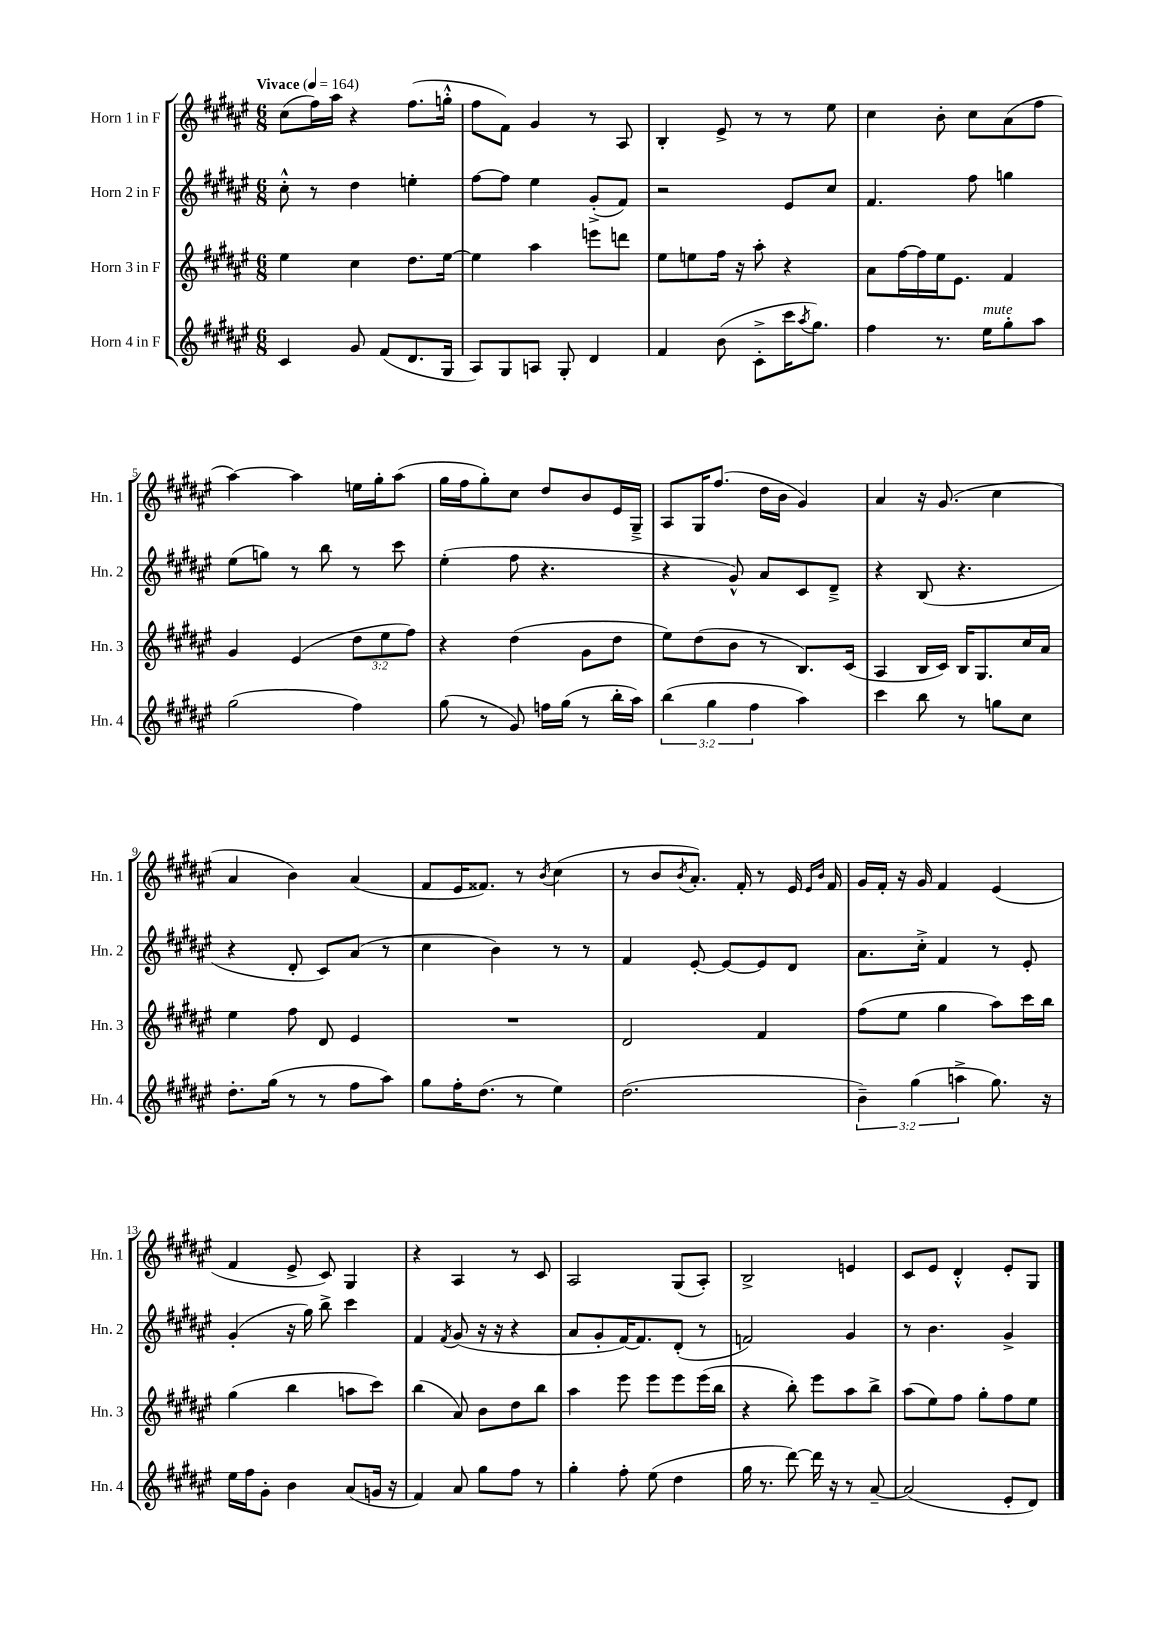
<<
\new StaffGroup <<
\new Staff = "s0" \with { instrumentName = "Horn 1 in F" shortInstrumentName = "Hn. 1" } {
    \clef treble \key fis \major \numericTimeSignature \time 6/8 \tempo "Vivace" 4 = 164
    cis''8( fis''16) ais''16 r4 fis''8.( g''16-.-^ |
    fis''8 fis'8) gis'4 r8 ais8 |
    b4-. eis'8-> r8 r8 eis''8 |
    cis''4 b'8-. cis''8 ais'8( fis''8 |
    ais''4~) ais''4 e''16 gis''16-. ais''8( |
    gis''16 fis''16 gis''8-.) cis''8 dis''8 b'8 eis'16 gis16---> |
    ais8 gis16 fis''8.( dis''16 b'16 gis'4) |
    ais'4 r16 gis'8.( cis''4 |
    ais'4 b'4) ais'4( |
    fis'8 eis'16 fisis'8.) r8 \acciaccatura { b'8 } cis''4( |
    r8 b'8 \acciaccatura { b'8 } ais'8.-.) fis'16-. r8 eis'16 \grace { eis'16 b'16 } fis'16 |
    gis'16 fis'16-. r16 gis'16 fis'4 eis'4( |
    fis'4 eis'8-> cis'8) gis4 |
    r4 ais4 r8 cis'8 |
    ais2 gis8( ais8-.) |
    b2-> e'4 |
    cis'8 eis'8 dis'4-.-^ eis'8-. gis8 \bar "|." |
}
\new Staff = "s1" \with { instrumentName = "Horn 2 in F" shortInstrumentName = "Hn. 2" } {
    \clef treble \key fis \major \numericTimeSignature \time 6/8
    cis''8-.-^ r8 dis''4 e''4-. |
    fis''8~ fis''8 eis''4 gis'8-.->( fis'8) |
    r2 eis'8 cis''8 |
    fis'4. fis''8 g''4 |
    eis''8( g''8) r8 b''8 r8 cis'''8 |
    eis''4-.( fis''8 r4. |
    r4 gis'8-^) ais'8 cis'8 dis'8---> |
    r4 b8( r4. |
    r4 dis'8-. cis'8) ais'8( r8 |
    cis''4 b'4) r8 r8 |
    fis'4 eis'8~-. eis'8~ eis'8 dis'8 |
    ais'8. cis''16-.-> fis'4 r8 eis'8-. |
    gis'4-.( r16 gis''16) b''8-> cis'''4 |
    fis'4 \acciaccatura { fis'8 } gis'8( r16 r16 r4 |
    ais'8 gis'8-. fis'16~) fis'8. dis'8-.( r8 |
    f'2) gis'4 |
    r8 b'4. gis'4-> \bar "|." |
}
\new Staff = "s2" \with { instrumentName = "Horn 3 in F" shortInstrumentName = "Hn. 3" } {
    \clef treble \key fis \major \numericTimeSignature \time 6/8 \override Staff.TupletNumber.text = #tuplet-number::calc-fraction-text
    eis''4 cis''4 dis''8. eis''16~ |
    eis''4 ais''4 e'''8 d'''8 |
    eis''8 e''8 fis''16 r16 ais''8-. r4 |
    ais'8 fis''16~ fis''16 eis''16 eis'8. fis'4 |
    gis'4 eis'4( \tuplet 3/2 { dis''8 eis''8 fis''8) } |
    r4 dis''4( gis'8 dis''8 |
    eis''8) dis''8( b'8 r8 b8.) cis'16( |
    ais4 b16 cis'16) b16 gis8. cis''16 ais'16 |
    eis''4 fis''8 dis'8 eis'4 |
    R2. |
    dis'2 fis'4 |
    fis''8( eis''8 gis''4 ais''8) cis'''16 b''16 |
    gis''4( b''4 a''8 cis'''8) |
    b''4( ais'8) b'8 dis''8 b''8 |
    ais''4 eis'''8 eis'''8 eis'''8 eis'''16( b''16 |
    r4 b''8-.) eis'''8 ais''8 b''8-> |
    ais''8( eis''8) fis''8 gis''8-. fis''8 eis''8 \bar "|." |
}
\new Staff = "s3" \with { instrumentName = "Horn 4 in F" shortInstrumentName = "Hn. 4" } {
    \clef treble \key fis \major \numericTimeSignature \time 6/8 \override Staff.TupletNumber.text = #tuplet-number::calc-fraction-text
    cis'4 gis'8 fis'8( dis'8. gis16 |
    ais8) gis8 a8 gis8-. dis'4 |
    fis'4 b'8( cis'8-.-> cis'''16 \acciaccatura { ais''8 } gis''8.) |
    fis''4 r8. eis''16^\markup { \italic "mute" } gis''8-. ais''8 |
    gis''2( fis''4) |
    gis''8( r8 gis'8) f''16 gis''16( r8 b''16-. ais''16) |
    \tuplet 3/2 { b''4( gis''4 fis''4 } ais''4) |
    cis'''4 b''8 r8 g''8 cis''8 |
    dis''8.-. gis''16( r8 r8 fis''8 ais''8) |
    gis''8 fis''16-. dis''8.( r8 eis''4) |
    dis''2.( |
    \tuplet 3/2 { b'4--) gis''4( a''4-> } gis''8.) r16 |
    eis''16 fis''16 gis'8-. b'4 ais'8( g'16 r16 |
    fis'4) ais'8 gis''8 fis''8 r8 |
    gis''4-. fis''8-. eis''8( dis''4 |
    gis''16 r8. dis'''8~) dis'''16 r16 r8 ais'8~-- |
    ais'2( eis'8-. dis'8) \bar "|." |
}
>>
>>
